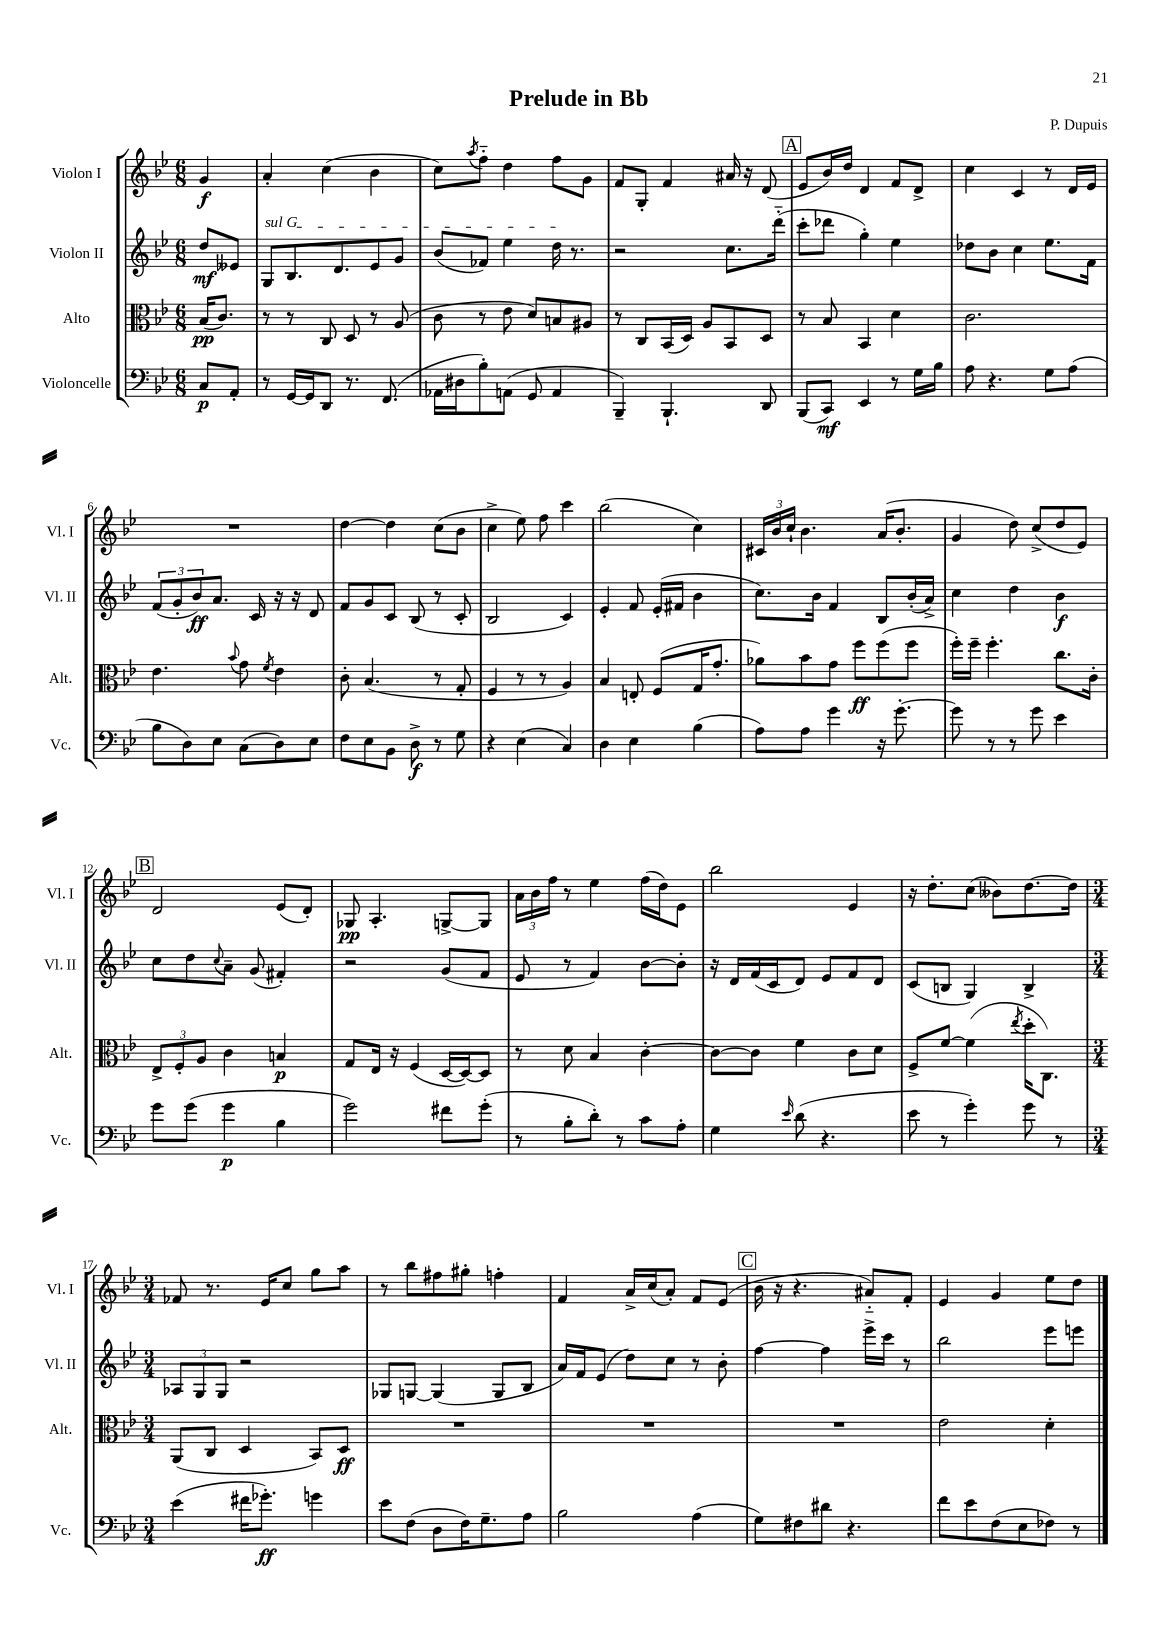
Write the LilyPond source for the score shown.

\header { title = "Prelude in Bb" composer = "P. Dupuis" }
<<
\new StaffGroup <<
\new Staff = "s0" \with { instrumentName = "Violon I" shortInstrumentName = "Vl. I" } {
    \clef treble \key bes \major \numericTimeSignature \time 6/8 \partial 4
    g'4\f |
    a'4-. c''4( bes'4 |
    c''8) \acciaccatura { a''8 } f''8-_ d''4 f''8 g'8 |
    f'8 g8-. f'4 ais'16 r16 d'8( |
    \mark \markup { \box "A" } ees'8 bes'16) d''16 d'4 f'8 d'8-> |
    c''4 c'4 r8 d'16 ees'16 |
    R2. |
    d''4~ d''4 c''8( bes'8 |
    c''4-> ees''8) f''8 c'''4 |
    bes''2( c''4) |
    \tuplet 3/2 { cis'16 bes'16 c''16-! } bes'4. a'16( bes'8.-. |
    g'4 d''8) c''8->( d''8 ees'8) |
    \mark \markup { \box "B" } d'2 ees'8( d'8-.) |
    ges8\pp a4.-. g8~-> g8 |
    \tuplet 3/2 { a'16 bes'16 f''16 } r8 ees''4 f''16( d''16) ees'8 |
    bes''2 ees'4 |
    r16 d''8.-. c''8( beses'8) d''8.~ d''16 |
    \numericTimeSignature \time 3/4 fes'8 r8. ees'16 c''8 g''8 a''8 |
    r8 bes''8 fis''8 gis''8-. f''4-. |
    f'4 a'16-> c''16( a'8-.) f'8 ees'8( |
    \mark \markup { \box "C" } bes'16 r16 r4. ais'8-_) f'8-. |
    ees'4 g'4 ees''8 d''8 \bar "|." |
}
\new Staff = "s1" \with { instrumentName = "Violon II" shortInstrumentName = "Vl. II" } {
    \clef treble \key bes \major \numericTimeSignature \time 6/8 \partial 4
    d''8\mf eeses'8 |
    \once \override TextSpanner.bound-details.left.text = \markup { \italic "sul G" } g8\startTextSpan bes8. d'8. ees'8 g'8 |
    bes'8( fes'8) ees''4 d''16\stopTextSpan r8. |
    r2 c''8. d'''16-_( |
    \mark \markup { \box "A" } c'''8-. des'''8 g''4-.) ees''4 |
    des''8 bes'8 c''4 ees''8. f'16 |
    \tuplet 3/2 { f'8( g'8-. bes'8\ff) } a'8. c'16 r16 r16 d'8 |
    f'8 g'8 c'8 bes8( r8 c'8-. |
    bes2 c'4) |
    ees'4-. f'8 ees'16-.( fis'16 bes'4 |
    c''8.) bes'16 f'4 bes8 bes'16-.( a'16->) |
    c''4 d''4 bes'4\f |
    \mark \markup { \box "B" } c''8 d''8 \appoggiatura { c''8 } a'8-- g'8( fis'4-.) |
    r2 g'8( f'8 |
    ees'8 r8 f'4) bes'8~ bes'8-. |
    r16 d'16 f'16( c'16 d'8) ees'8 f'8 d'8 |
    c'8( b8 g4) b4-> |
    \numericTimeSignature \time 3/4 \tuplet 3/2 { aes8 g8 g8 } r2 |
    ges8 g8~ g4( g8 bes8 |
    a'16) f'16 ees'8( d''8) c''8 r8 bes'8-. |
    \mark \markup { \box "C" } f''4~ f''4 ees'''16-> c'''16 r8 |
    bes''2 ees'''8 e'''8 \bar "|." |
}
\new Staff = "s2" \with { instrumentName = "Alto" shortInstrumentName = "Alt." } {
    \clef alto \key bes \major \numericTimeSignature \time 6/8 \partial 4
    bes16\pp( c'8.) |
    r8 r8 c8 d8 r8 a8( |
    c'8 r8 ees'8 d'8) b8 ais8 |
    r8 c8 bes,16( d16) a8 bes,8 d8 |
    \mark \markup { \box "A" } r8 bes8 bes,4 d'4 |
    c'2. |
    ees'4. \appoggiatura { bes'8 } g'8 \acciaccatura { f'8 } ees'4 |
    c'8-. bes4.( r8 g8-. |
    f4 r8 r8 a4) |
    bes4 e8-. f8( g16 g'8.-. |
    aes'8) bes'8 g'8 f''8\ff f''8( f''8 |
    f''16-.) f''16-- f''4.-. c''8. c'16-. |
    \mark \markup { \box "B" } \tuplet 3/2 { ees8-> f8-. a8 } c'4 b4\p |
    g8 ees16 r16 f4( d16~ d16~) d8 |
    r8 d'8 bes4 c'4~-. |
    c'8~ c'8 f'4 c'8 d'8 |
    f8-> f'8~ f'4( \acciaccatura { ees''8 } d''16-. c8.) |
    \numericTimeSignature \time 3/4 a,8( c8 d4 bes,8) d8\ff |
    R2. |
    R2. |
    \mark \markup { \box "C" } R2. |
    ees'2 d'4-. \bar "|." |
}
\new Staff = "s3" \with { instrumentName = "Violoncelle" shortInstrumentName = "Vc." } {
    \clef bass \key bes \major \numericTimeSignature \time 6/8 \partial 4
    c8\p a,8-. |
    r8 g,16~ g,16 d,8 r8. f,8.( |
    aes,16 dis16 bes8-.) a,8( g,8 a,4 |
    bes,,4--) bes,,4.-! d,8 |
    \mark \markup { \box "A" } bes,,8( c,8\mf) ees,4 r8 g16 bes16 |
    a8 r4. g8 a8( |
    bes8 d8) ees8 c8( d8) ees8 |
    f8 ees8 bes,8 d8->\f r8 g8 |
    r4 ees4( c4) |
    d4 ees4 bes4( |
    a8) a8 g'4 r16 g'8.~-. |
    g'8 r8 r8 g'8 ees'4 |
    \mark \markup { \box "B" } g'8 g'8( g'4\p bes4 |
    g'2) fis'8 g'8-.( |
    r8 bes8-. d'8-.) r8 c'8 a8-. |
    g4 \grace { ees'16 } d'8( r4. |
    ees'8 r8 g'4-.) g'8 r8 |
    \numericTimeSignature \time 3/4 ees'4( fis'16 ges'8.-.\ff) g'4 |
    ees'8 f8( d8 f16) g8.-- a8 |
    bes2 a4( |
    \mark \markup { \box "C" } g8) fis8 dis'8 r4. |
    f'8 ees'8 f8( ees8 fes8) r8 \bar "|." |
}
>>
>>
